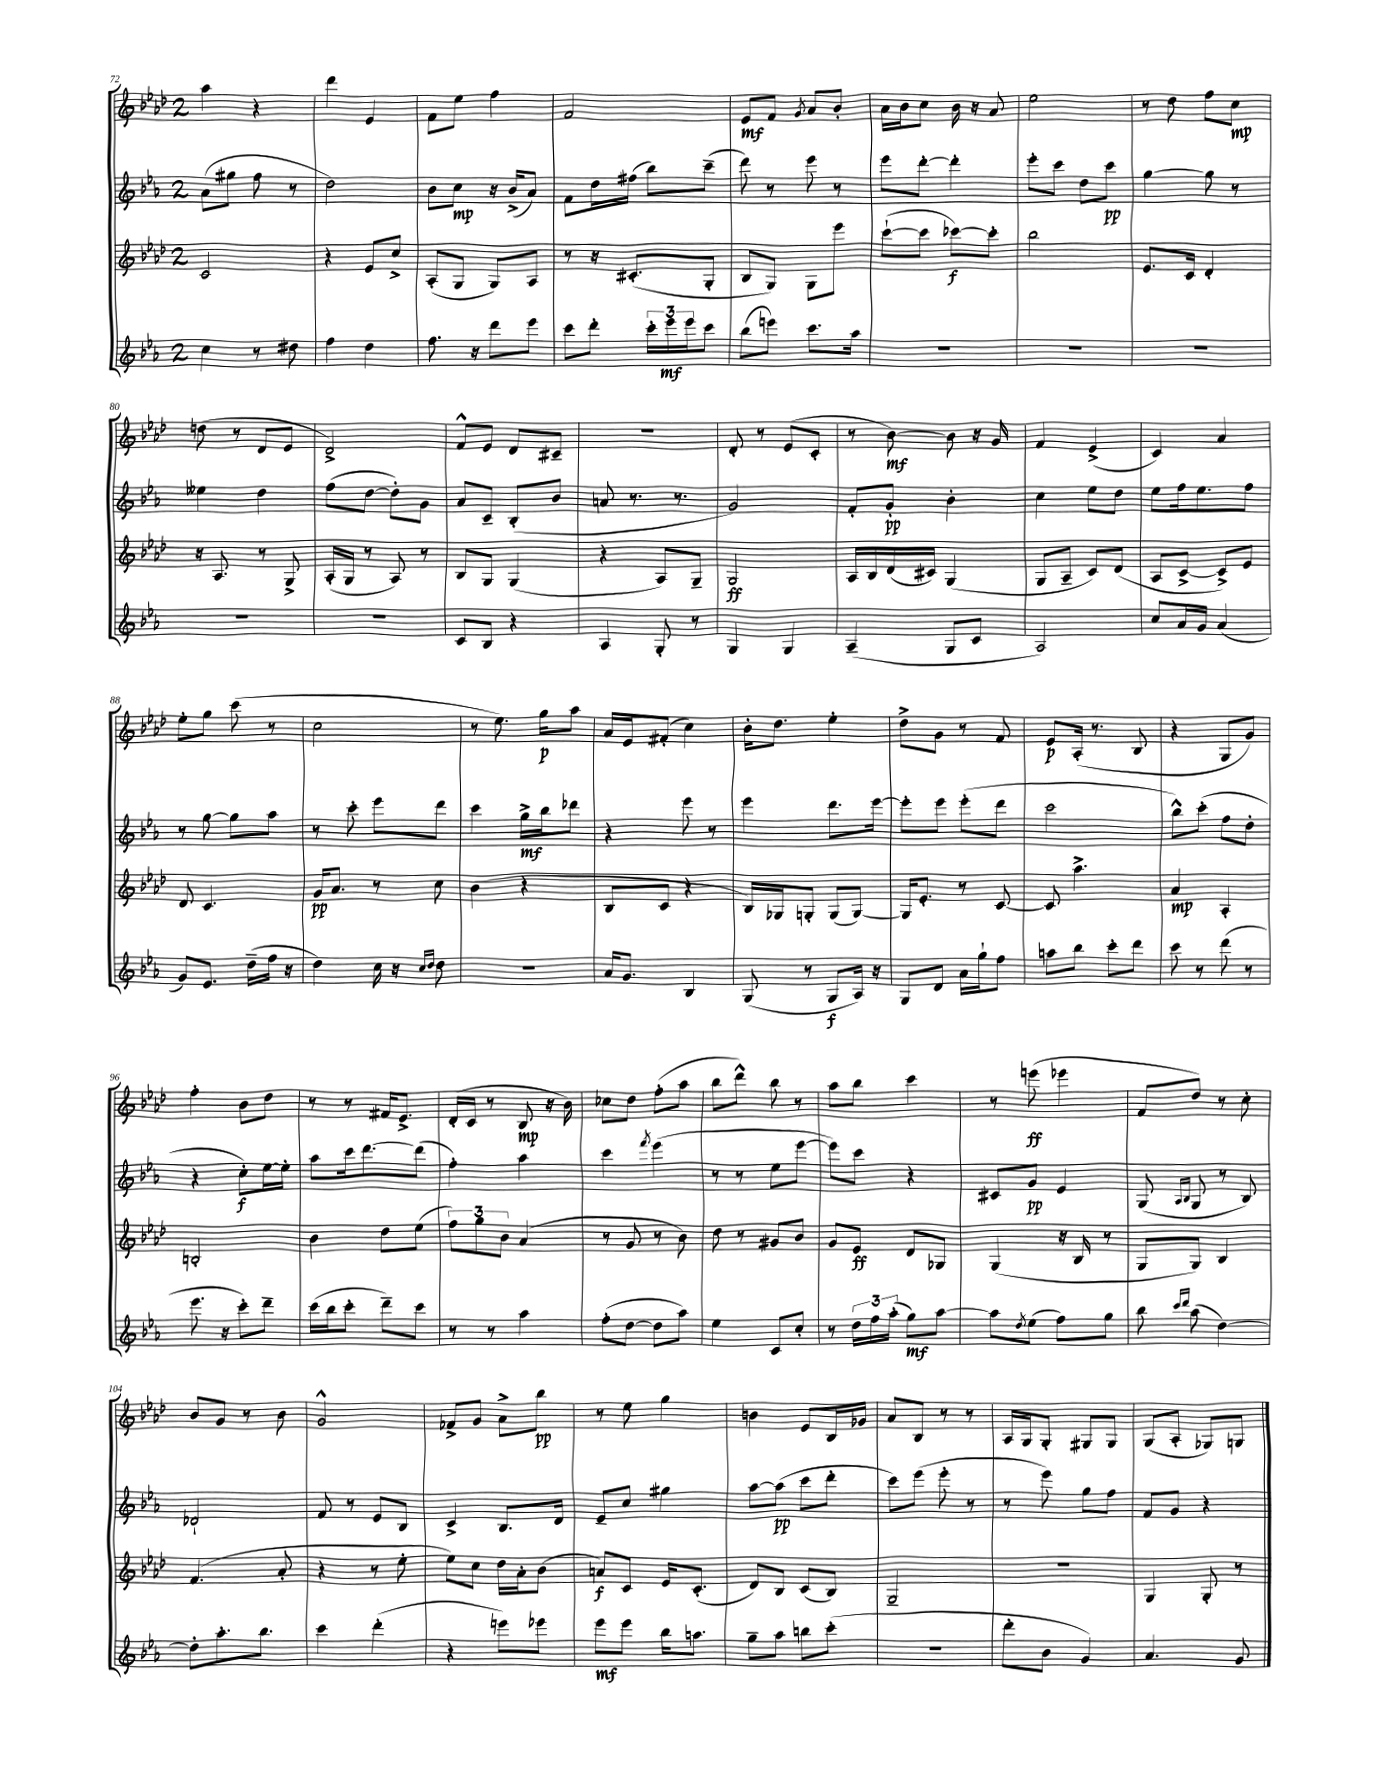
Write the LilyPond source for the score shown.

<<
\new StaffGroup <<
\new Staff = "s0" {
    \clef treble \key aes \major \once \override Staff.TimeSignature.style = #'single-digit \time 2/4
    aes''4 r4 |
    des'''4 ees'4 |
    f'8 ees''8 f''4 |
    f'2 |
    ees'8\mf f'8 \acciaccatura { g'8 } aes'8 bes'8-. |
    aes'16 bes'16 c''8 bes'16 r16 aes'8 |
    ees''2 |
    r8 des''8 f''8 c''8\mp |
    d''8( r8 des'8 ees'8 |
    des'2->) |
    f'8-^ ees'8 des'8 cis'8-- |
    R2 |
    des'8-. r8 ees'8( c'8-. |
    r8 bes'8~\mf) bes'8 r16 g'16 |
    f'4 ees'4->( |
    c'4) aes'4 |
    ees''8-. g''8 c'''8( r8 |
    c''2 |
    r8 ees''8.) g''16\p aes''8 |
    aes'16 ees'16 fis'8-.( c''4) |
    bes'16-. des''8. ees''4-. |
    des''8-> g'8 r8 f'8 |
    ees'8\p aes16-.( r8. bes8 |
    r4 g8 g'8) |
    f''4-. bes'8 des''8 |
    r8 r8 fis'16 ees'8.-> |
    des'16-.( c'16 r8 bes8\mp r16 bes'16) |
    ces''8 des''8 f''8-.( aes''8 |
    bes''8 des'''8-^) bes''8 r8 |
    aes''8 bes''8 c'''4 |
    r8 e'''8\ff( ees'''4 |
    f'8 des''8) r8 c''8-. |
    bes'8 g'8 r8 bes'8 |
    g'2-^ |
    fes'8-> g'8 aes'8-> bes''8\pp |
    r8 ees''8 g''4 |
    b'4 ees'8 bes16 ges'16 |
    aes'8 bes8 r8 r8 |
    aes16 g16 g8-. gis8 gis8 |
    g8( aes8-. ges8) g8 \bar "|." |
}
\new Staff = "s1" {
    \clef treble \key ees \major \once \override Staff.TimeSignature.style = #'single-digit \time 2/4
    aes'8( gis''8 f''8 r8 |
    d''2) |
    bes'8 c''8\mp r16 bes'16->( aes'8) |
    f'8 d''16 fis''16( bes''8) c'''8--( |
    d'''8) r8 ees'''8 r8 |
    ees'''8 d'''8~-. d'''4-. |
    ees'''8-. c'''8 d''8 c'''8\pp |
    g''4~ g''8 r8 |
    eeses''4 d''4 |
    f''8( d''8~ d''8-.) g'8 |
    aes'8 c'8-- bes8-.( bes'8 |
    a'8 r8. r8. |
    g'2) |
    f'8-. g'8-.\pp bes'4-. |
    c''4 ees''8 d''8 |
    ees''8 f''16 ees''8. f''8 |
    r8 g''8~ g''8 aes''8 |
    r8 c'''8-. ees'''8 d'''8 |
    c'''4 g''16->\mf bes''16 des'''8 |
    r4 ees'''8 r8 |
    ees'''4 d'''8. ees'''16~ |
    ees'''8-. ees'''8 ees'''8-.( d'''8 |
    c'''2 |
    bes''8-^) c'''8-.( f''8 d''8-. |
    r4 c''8-.\f) ees''16~ ees''16-. |
    aes''8 c'''16 d'''8.~ d'''8( |
    f''4-.) aes''4 |
    c'''4 \acciaccatura { f'''8 } ees'''4( |
    r8 r8 ees''8 ees'''8~ |
    ees'''8) c'''8 r4 |
    cis'8 g'8\pp ees'4 |
    g8( \grace { aes16 bes16 } g8 r8 bes8) |
    des'2-! |
    f'8 r8 ees'8 bes8 |
    c'4-> bes8. d'16 |
    ees'8-- c''8 gis''4 |
    aes''8~ aes''8\pp( c'''8 d'''8-. |
    c'''8) ees'''8( ees'''8-. r8 |
    r8 ees'''8) g''8 f''8 |
    f'8 g'8 r4 \bar "|." |
}
\new Staff = "s2" {
    \clef treble \key aes \major \once \override Staff.TimeSignature.style = #'single-digit \time 2/4
    c'2 |
    r4 ees'8 c''8-> |
    aes8-.( g8 g8) aes8 |
    r8 r16 cis'8.-.( g8-. |
    bes8 g8) g8 ees'''8 |
    c'''8~-!( c'''8 ces'''8~\f) ces'''8-. |
    bes''2 |
    ees'8. c'16 des'4-. |
    r16 aes8. r8 g8-> |
    aes16-.( g16 r8 aes8) r8 |
    bes8 g8 g4( |
    r4 aes8) g8-- |
    g2\ff |
    aes16 bes16 des'16( cis'16) g4( |
    g8 aes8-- c'8) des'8( |
    aes8 c'8~-> c'8->) ees'8 |
    des'8 c'4. |
    g'16\pp aes'8. r8 c''8 |
    bes'4( r4 |
    bes8 c'8 r4 |
    bes16) ges16 g8-. g8( g8~) |
    g16 ees'8.-. r8 c'8~ |
    c'8 aes''4.-> |
    aes'4\mp aes4-. |
    b2-. |
    bes'4 des''8 ees''8( |
    \tuplet 3/2 { f''8) g''8 bes'8 } aes'4( |
    r8 g'8 r8 bes'8) |
    des''8 r8 gis'8 bes'8 |
    g'8 ees'8\ff des'8 ges8 |
    g4( r16 bes16 r8 |
    g8 g8) bes4 |
    f'4.( aes'8-. |
    r4 r8 ees''8-. |
    ees''8) c''8 des''16 aes'16-. bes'8( |
    a'8\f) c'8 ees'16 c'8.-.( |
    des'8) bes8 c'8( bes8) |
    g2-- |
    R2 |
    g4 g8-. r8 \bar "|." |
}
\new Staff = "s3" {
    \clef treble \key ees \major \once \override Staff.TimeSignature.style = #'single-digit \time 2/4
    c''4 r8 dis''8 |
    f''4 d''4 |
    f''8. r16 d'''8 ees'''8 |
    c'''8 d'''8-. \tuplet 3/2 { c'''16-. ees'''16\mf ees'''16 } c'''8 |
    bes''8( e'''8) c'''8. aes''16 |
    r2 |
    R2 |
    R2 |
    R2 |
    R2 |
    c'8 bes8 r4 |
    aes4 g8-. r8 |
    g4 g4 |
    aes4--( g8 c'8 |
    aes2) |
    c''8 aes'16 g'16 aes'4( |
    g'8) ees'8. d''16--( f''16 r16 |
    d''4) c''16 r16 \grace { c''16 d''16 } d''8 |
    R2 |
    aes'16 g'8. bes4 |
    g8( r8 g8\f aes16) r16 |
    g8 d'8 aes'16 g''16-! f''8 |
    a''8 bes''8 c'''8-. d'''8 |
    c'''8 r8 d'''8( r8 |
    ees'''8. r16 c'''8-.) d'''8-- |
    c'''16( bes''16 c'''8-. d'''8--) c'''8 |
    r8 r8 aes''4 |
    f''8-.( d''8~ d''8 aes''8) |
    ees''4 c'8 c''8-. |
    r8 \tuplet 3/2 { d''16 f''16 aes''16-.( } g''8\mf) aes''8~ |
    aes''8 \acciaccatura { d''8 } ees''8( f''8) g''8 |
    bes''8 \grace { c'''16 d'''16 } aes''8( d''4~) |
    d''8-. aes''8.-. bes''8. |
    c'''4 d'''4-.( |
    r4 e'''8) ees'''8 |
    ees'''8\mf ees'''8 bes''16 a''8. |
    g''8-- aes''8 b''8 c'''8-.( |
    R2 |
    d'''8-. bes'8 g'4) |
    aes'4. g'8 \bar "|." |
}
>>
>>
\layout { \context { \Score currentBarNumber = #72 } }
